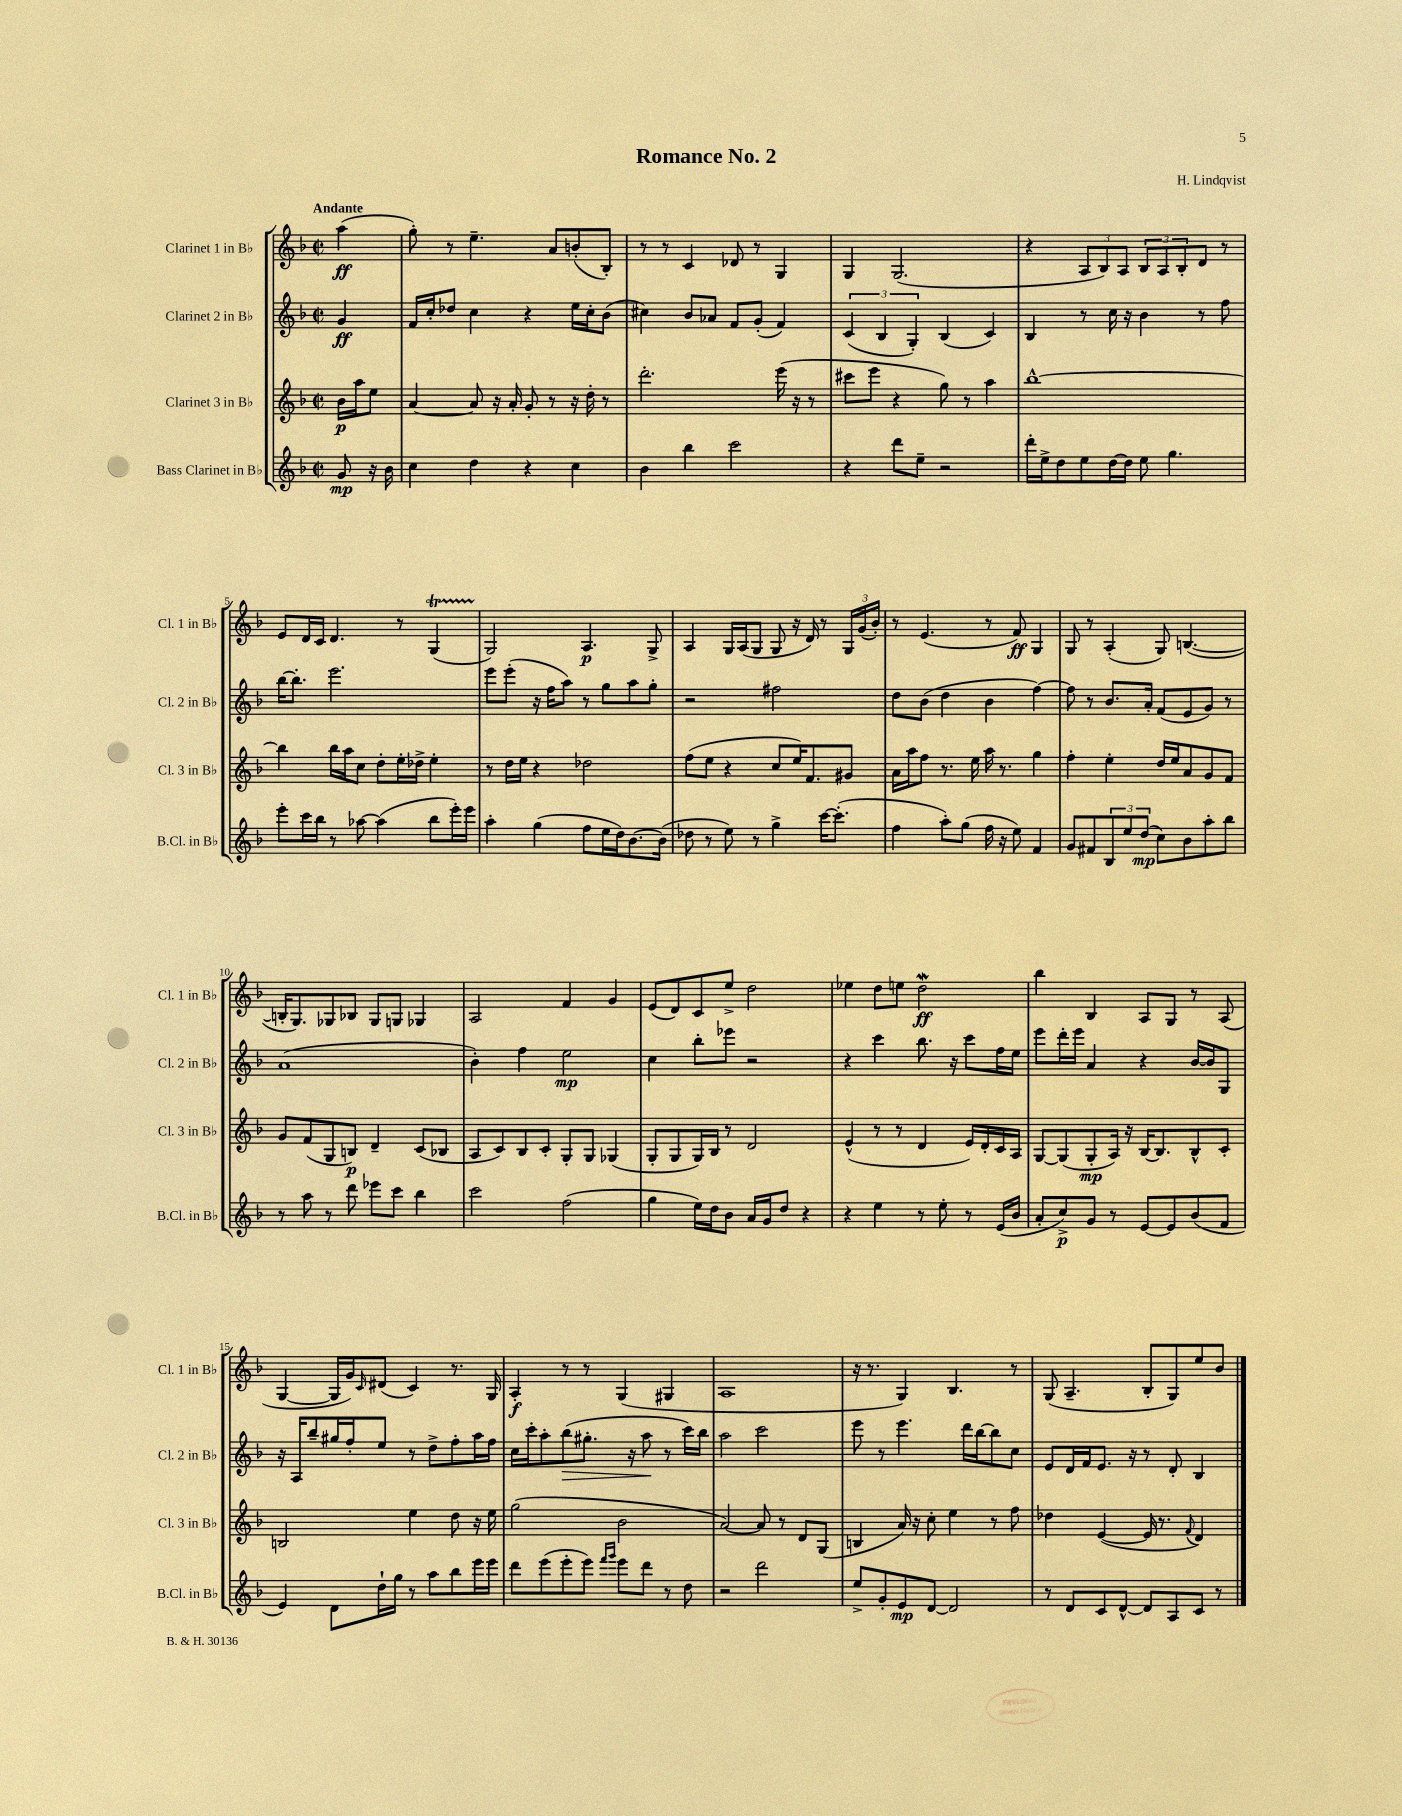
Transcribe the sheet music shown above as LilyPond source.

\header { title = "Romance No. 2" composer = "H. Lindqvist" }
<<
\new StaffGroup <<
\new Staff = "s0" \with { instrumentName = "Clarinet 1 in Bb" shortInstrumentName = "Cl. 1 in Bb" } {
    \clef treble \key f \major \defaultTimeSignature \time 2/2 \partial 4 \tempo "Andante"
    a''4\ff( |
    g''8-.) r8 e''4.-- a'8 b'8-.( bes8-.) |
    r8 r8 c'4 des'8 r8 g4 |
    g4 g2.( |
    r4 \tuplet 3/2 { a8 bes8) a8 } \tuplet 3/2 { bes8 a8 bes8-. } d'8 r8 |
    e'8 d'16 c'16 d'4. r8 g4\startTrillSpan( |
    g2\stopTrillSpan) a4.\p g8-> |
    a4 g16 a16( g8 g8 r16 d'16) r8 \tuplet 3/2 { g16 g'16( bes'16-.) } |
    r8 e'4.( r8 f'8\ff) g4 |
    g8 r8 a4-.( g8) b4.~( |
    b16-. g8.) ges8 bes8 ges8 g8 ges4 |
    a2 f'4 g'4 |
    e'8( d'8) c'8 e''8-> d''2 |
    ees''4 d''8 e''8 d''2\mordent\ff |
    bes''4 bes4 a8 g8 r8 a8( |
    g4~ g16 g'16) \grace { c'16 } dis'8( c'4) r8. g16 |
    a4-.\f r8 r8 g4( gis4 |
    a1 |
    r16 r8. g4) bes4. r8 |
    g8( a4.-- bes8-. g8) e''8 bes'8 \bar "|." |
}
\new Staff = "s1" \with { instrumentName = "Clarinet 2 in Bb" shortInstrumentName = "Cl. 2 in Bb" } {
    \clef treble \key f \major \defaultTimeSignature \time 2/2 \partial 4
    g'4\ff |
    f'16 c''16-. des''8 c''4 r4 e''16 c''16-. bes'8( |
    cis''4) bes'8 aes'8 f'8 g'8-.( f'4) |
    \tuplet 3/2 { c'4( bes4 g4-.) } bes4( c'4) |
    bes4 r8 c''16 r16 bes'4 r8 f''8 |
    bes''16~ bes''8.-. e'''2. |
    e'''8 e'''8-.( r16 f''16 a''8) r8 g''8 a''8 g''8-. |
    r2 fis''2 |
    d''8 bes'8( d''4 bes'4 f''4~) |
    f''8 r8 bes'8. a'16-. f'8( e'8 g'8) r8 |
    a'1( |
    bes'4-.) f''4 e''2\mp |
    c''4 bes''8-. ees'''8 r2 |
    r4 c'''4 bes''8. r16 c'''8 f''16 e''16 |
    e'''8 d'''16-. e'''16 a'4 r4 bes'16~ bes'16 g8 |
    r16 a16 bes''8-- gis''16 f''16-. e''8 r8 d''8-> f''8-. a''16 f''16 |
    c''16 c'''16-. a''8-. bes''8\>( gis''8.-. r16 a''8\! r8 c'''16) bes''16 |
    a''2 c'''2 |
    e'''8 r8 e'''4. d'''16 bes''16~ bes''8 c''8 |
    e'8 d'16 f'16 e'8. r16 r8 d'8-. bes4 \bar "|." |
}
\new Staff = "s2" \with { instrumentName = "Clarinet 3 in Bb" shortInstrumentName = "Cl. 3 in Bb" } {
    \clef treble \key f \major \defaultTimeSignature \time 2/2 \partial 4
    bes'16\p a''16 e''8 |
    a'4~ a'8 r16 a'16-. g'8-. r8 r16 d''16-. r8 |
    d'''2.-. e'''16( r16 r8 |
    cis'''8 e'''8 r4 g''8) r8 a''4 |
    bes''1~-^ |
    bes''4 bes''16 a''16 c''8 d''8-. e''16-. des''16-> e''4-. |
    r8 d''16 e''16 r4 des''2 |
    f''8( e''8 r4 c''8 e''16) f'8. gis'8 |
    a'16 a''16 f''8 r8. e''16 a''16 r8. g''4 |
    f''4-. e''4-. d''16 e''16 a'8 g'8 f'8 |
    g'8 f'8( g8 b8\p) d'4-- c'8( bes8 |
    a8 c'8) bes8 c'8-. g8-. g8 ges4( |
    g8-. g8 g16) bes16 r8 d'2 |
    e'4-^( r8 r8 d'4 e'16) d'16-. c'16 a16 |
    g8~ g8( g8-.\mp a16) r16 bes16~ bes8. bes8-^ c'8-. |
    b2 e''4 d''8 r16 e''16 |
    g''2( bes'2 |
    a'2~) a'8 r8 d'8 g8( |
    b4 a'16) r16 c''8-. e''4 r8 f''8 |
    des''4 e'4~( e'16 r8. \appoggiatura { f'8 } d'4) \bar "|." |
}
\new Staff = "s3" \with { instrumentName = "Bass Clarinet in Bb" shortInstrumentName = "B.Cl. in Bb" } {
    \clef treble \key f \major \defaultTimeSignature \time 2/2 \partial 4
    g'8\mp r16 bes'16 |
    c''4 d''4 r4 c''4 |
    bes'4 bes''4 c'''2 |
    r4 d'''8 e''8-- r2 |
    d'''16-. e''16-> d''8 e''8 d''16~ d''16 e''8 g''4. |
    e'''8-. c'''16 bes''16 r8 aes''8~ aes''4( bes''8 e'''16-.) e'''16 |
    a''4-. g''4( f''8 e''16 d''16) bes'8.~ bes'16( |
    des''8 r8 e''8) r8 g''4-> c'''16~ c'''8.-.( |
    f''4 a''8-.) g''8( f''16 r16 e''8) f'4 |
    g'8 fis'8 \tuplet 3/2 { bes8 e''8 d''8\mp( } c''8) bes'8 a''8-. bes''8 |
    r8 a''8 r8 d'''8 ees'''8 c'''8 bes''4 |
    c'''2 f''2( |
    g''4 e''16) d''16 bes'8 a'16 g'16 d''8 r4 |
    r4 e''4 r8 e''8-. r8 e'16( bes'16 |
    a'8-. c''8->\p) g'8 r8 e'8~ e'8 bes'8( f'8 |
    e'4) d'8 d''16-! g''16 r8 a''8 bes''8 e'''16 e'''16 |
    d'''8 e'''8( e'''8-. e'''8) \grace { f'''16 g'''16 } e'''8 d'''8 r8 d''8 |
    r2 d'''2 |
    e''8-> g'8-. e'8\mp d'8~ d'2 |
    r8 d'8 c'8 d'8~-^ d'8 a8 c'8 r8 \bar "|." |
}
>>
>>
